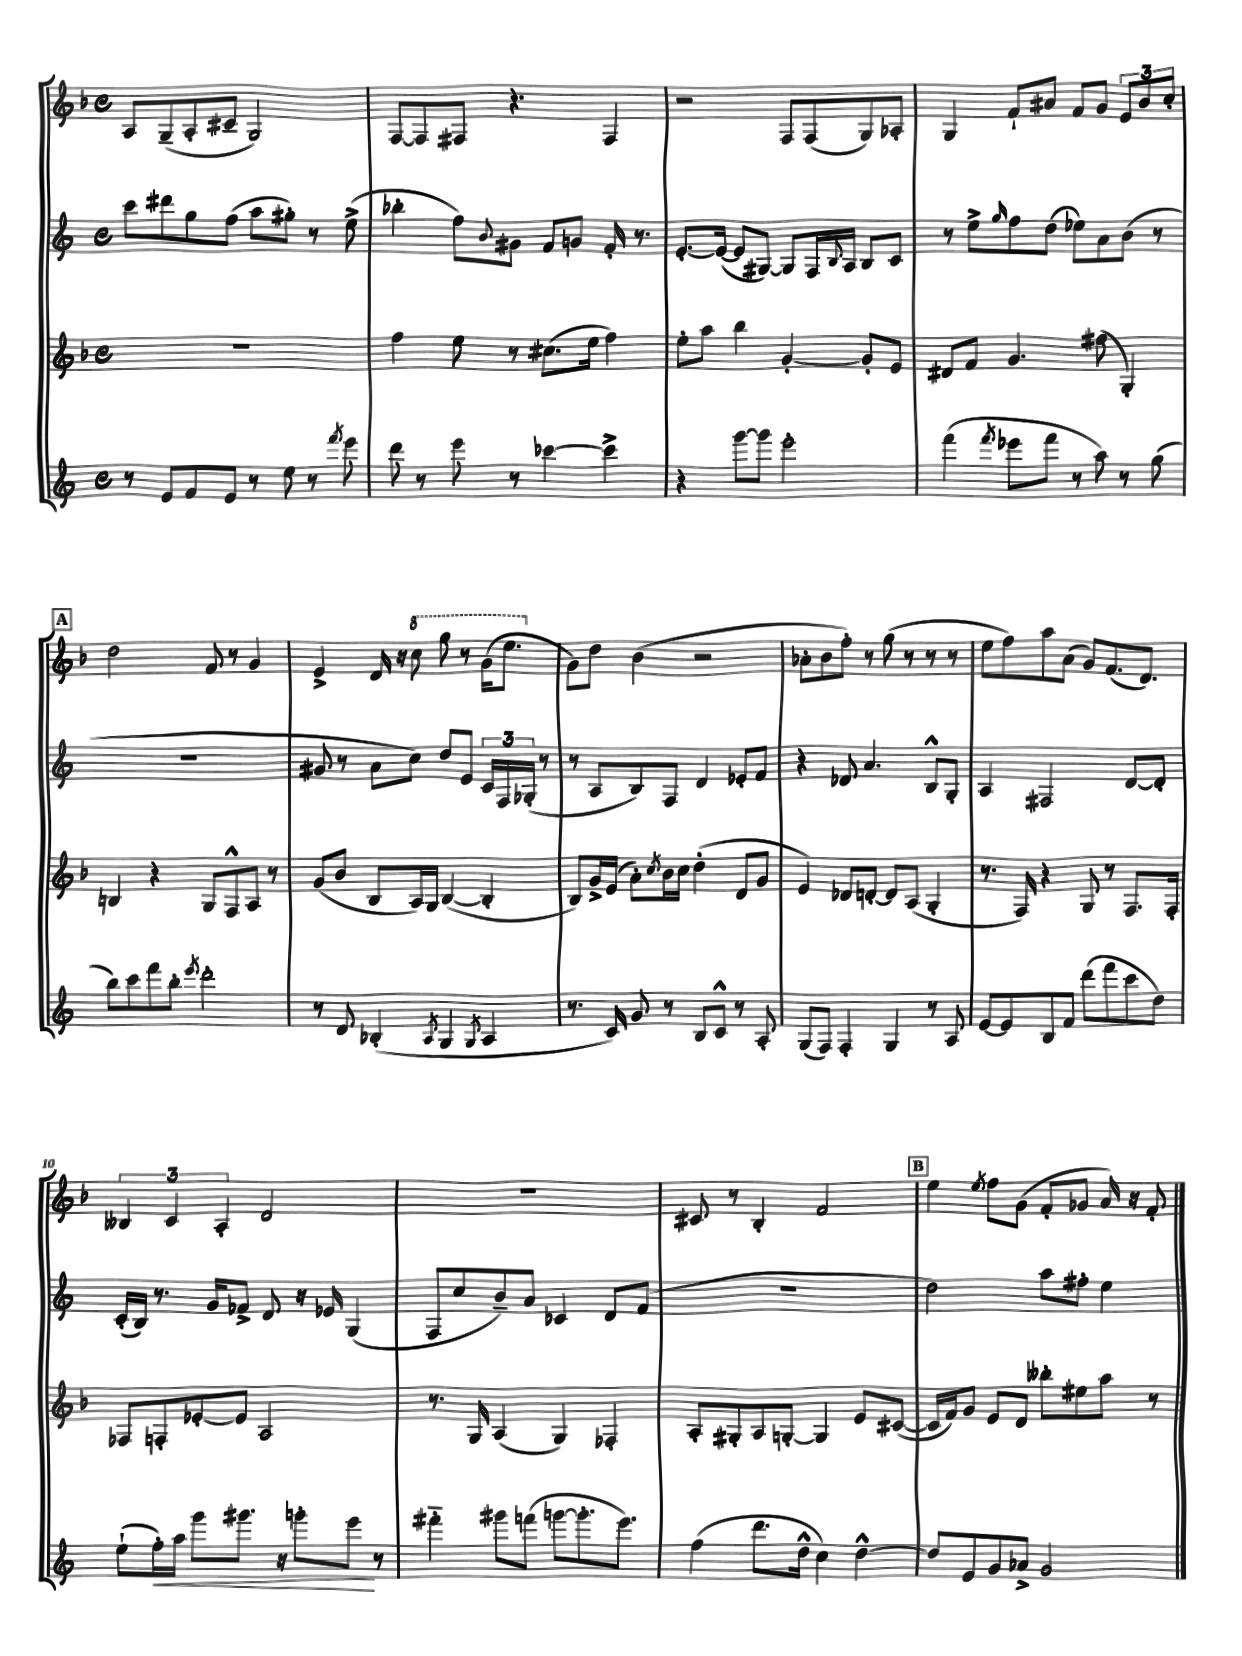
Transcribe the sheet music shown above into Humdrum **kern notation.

**kern	**dynam	**kern	**kern	**kern
*part4	*part4	*part3	*part2	*part1
*staff4	*staff4	*staff3	*staff2	*staff1
*clefG2	*	*clefG2	*clefG2	*clefG2
*k[]	*	*k[b-]	*k[]	*k[b-]
*M4/4	*	*M4/4	*M4/4	*M4/4
*met(c)	*	*met(c)	*met(c)	*met(c)
=1	=1	=1	=1	=1
8r	.	1r	8ccc\L	8A/L
8e/L	.	.	8ddd#X\	(8G~/
8f/	.	.	8gg\	8A'/
8e/J	.	.	(8ff\J	8c#X~/J
8r	.	.	8aa\L	2G/)
8ee\	.	.	8gg#X'\J)	.
8r	.	.	8r	.
8qfff/	.	.	.	.
8eee\	.	.	(8ee^\	.
=2	=2	=2	=2	=2
8ddd\	.	4ff\	4bb-X'\	[8F/L
8r	.	.	.	8F/]
8eee\	.	8ee\	8ff\L)	8F#X/J
.	.	.	8qqb/	.
8r	.	8r	8g#X\J	4.r
[4ccc-X\	.	(8.cc#X\L	8f/L	.
.	.	.	8gn/J	.
.	.	16ee\Jk	.	.
4ccc-^\]	.	4ff\)	16f'/	4F#/
.	.	.	8.r	.
=3	=3	=3	=3	=3
4r	.	8ee'\L	[8.e'/L	2r
.	.	8aa\J	.	.
.	.	.	(16e/Jk_	.
[8ggg\L	.	4bb-\	8e/L]	.
8ggg\J]	.	.	[8G#X/J)	.
2eee'\	.	[4g'/	8G#/L]	8F/L
.	.	.	16F/L	(8F/
.	.	.	8qqB/	.
.	.	.	16A/JJ	.
.	.	8g'/L]	8B/L	8G/)
.	.	8e/J	8c/J	8A-X'/J
=4	=4	=4	=4	=4
(4fff\	.	8d#X/L	8r	4G/
.	.	8f/J	8ee^\L	.
8qfff/	.	.	16qqgg/	.
8eee-X\L	.	4.g/	8ff\	8f`/L
8fff\J	.	.	(8dd\J	8a#X/J
8r	.	.	8ee-X\L)	8f/L
8aa\)	.	(8ff#X\	8a\	8g/J
8r	.	4G'/)	(8b\J	12e/L
.	.	.	.	12b-/
(8gg\	.	.	8r	.
.	.	.	.	12cc'/J
!!LO:LB:g=z
!!LO:REH:place=s1:t=A
=5	=5	=5	=5	=5
8bb\L)	.	4Bn/	1r	2dd\
8ccc\	.	.	.	.
8fff\	.	4r	.	.
8bb'\J	.	.	.	.
8qeee/	.	.	.	.
2ddd'\	.	8G/L	.	8f/
.	.	8F^^/	.	8r
.	.	8A/J	.	4g/
.	.	8r	.	.
=6	=6	=6	=6	=6
8r	.	(8g/L	8g#X/	4e^/
8d/	.	8b-/J	8r	.
(4B-X'/	.	8B-/L	8a\L	16d/
.	.	.	.	16r
*	*	*	*	*8va
.	.	16A/L)	8cc\J)	8ccc\
.	.	16G/JJ	.	.
8qA/	.	.	.	.
4G/	.	([4B-/	8dd/L	8ggg\
.	.	.	8e/J	8r
8qG/	.	.	.	.
4A/	.	4B-'/]	24c/LL	(16gg\KL
.	.	.	24F/	.
.	.	.	.	8.eee\J
.	.	.	(24G-X'/JJ	.
.	.	.	8r	.
=7	=7	=7	=7	=7
*	*	*	*	*X8va
8.r	.	8B-/L)	8r	8g\L)
.	.	16g^/L	8A/L	8dd\J
16c/)	.	(16e/JJ	.	.
8g/	.	8a'\L)	8B/)	(4b-\
.	.	8qcc/	.	.
8r	.	16b-\L	8F/J	.
.	.	16cc\JJ	.	.
8B/L	.	(4dd'\	4d/	2r
8c^^/J	.	.	.	.
8r	.	8d/L	8e-X'/L	.
8A'/	.	8g/J	8f/J	.
=8	=8	=8	=8	=8
(8G/L	.	4e/)	4r	8a-X'\L
8F/J)	.	.	.	8b-\
4F'/	.	8d-X/L	8d-X/	8ff'\J)
.	.	[8dn'/J	4.a/	8r
4G/	.	8d/L]	.	(8gg\
.	.	(8A/J	.	8r
8r	.	4G'/	8B^^/L	8r
8A/	.	.	8G'/J	8r
=9	=9	=9	=9	=9
[8e/L	.	8.r	4A/	8ee\L
8e/]	.	.	.	8ff\)
.	.	16F/)	.	.
8B/	.	4r	2F#X/	8aa\
8f/J	.	.	.	(8a\J
(8ddd\L	.	8G/	.	8g/L)
8fff\	.	8r	.	(8.f/
8ccc\	.	8.F/L	[8d/L	.
.	.	.	.	8.d/J)
8dd\J)	.	.	8d'/J]	.
.	.	16F'/Jk	.	.
!!LO:LB:g=z
=10	=10	=10	=10	=10
(8ee`\L	.	8F-X/L	(16c'/LL	6B--X/
.	.	.	16B/JJ)	.
!	!LO:HP:b	!	!	!
16ff'\L)	<	8Fn'/	8.r	.
.	.	.	.	6c/
16aa\JJ	.	.	.	.
8ggg\L	.	[8e-X'/	.	.
.	.	.	16g/KL	.
.	.	.	.	6A'/
8.ggg#X\J	.	8e-/J]	8f-X^/J	.
.	.	2A/	8d/	2d/
16r	.	.	.	.
8gggn'\L	.	.	16r	.
.	.	.	16e-X/	.
8eee\J	.	.	(4G/	.
8r	[	.	.	.
=11	=11	=11	=11	=11
4fff#X\	.	8.r	8F/L	1r
.	.	.	8cc/	.
.	.	16G/	.	.
8ggg#X\L	.	(4A/	8b~/)	.
(8fffn\J	.	.	8a/J	.
[8gggn\L	.	4G/)	4c-X/	.
8.ggg'\]	.	.	.	.
.	.	4F-X'/	8d/L	.
8.eee\J)	.	.	.	.
.	.	.	(8f/J	.
=12	=12	=12	=12	=12
(4ff\	.	8A'/L	1r	8c#X/
.	.	8G#X'/	.	8r
8.ddd\L	.	8A/	.	4B-'/
.	.	[8Gn'/J	.	.
16dd^^\Jk	.	.	.	.
4cc\)	.	4G/]	.	2f/
[4dd^^\	.	8e/L	.	.
.	.	([8c#X/J	.	.
!!LO:REH:place=s1:t=B
=13	=13	=13	=13	=13
8dd/L]	.	16c#/LL]	2dd\)	4ee\
.	.	16f/J)	.	.
8e/	.	8g/J	.	.
.	.	.	.	8qee/
8g/	.	8e/L	.	8ff\L
8a-X^/J	.	8d/J	.	(8g\J
2g/	.	8bb--X'\L	8aa\L	8f'/L
.	.	8ee#X\	8ff#X'\J	8g-X/J
.	.	8aa\J	4ee\	16a/)
.	.	.	.	16r
.	.	8r	.	8f'/
==	==	==	==	==
*-	*-	*-	*-	*-
